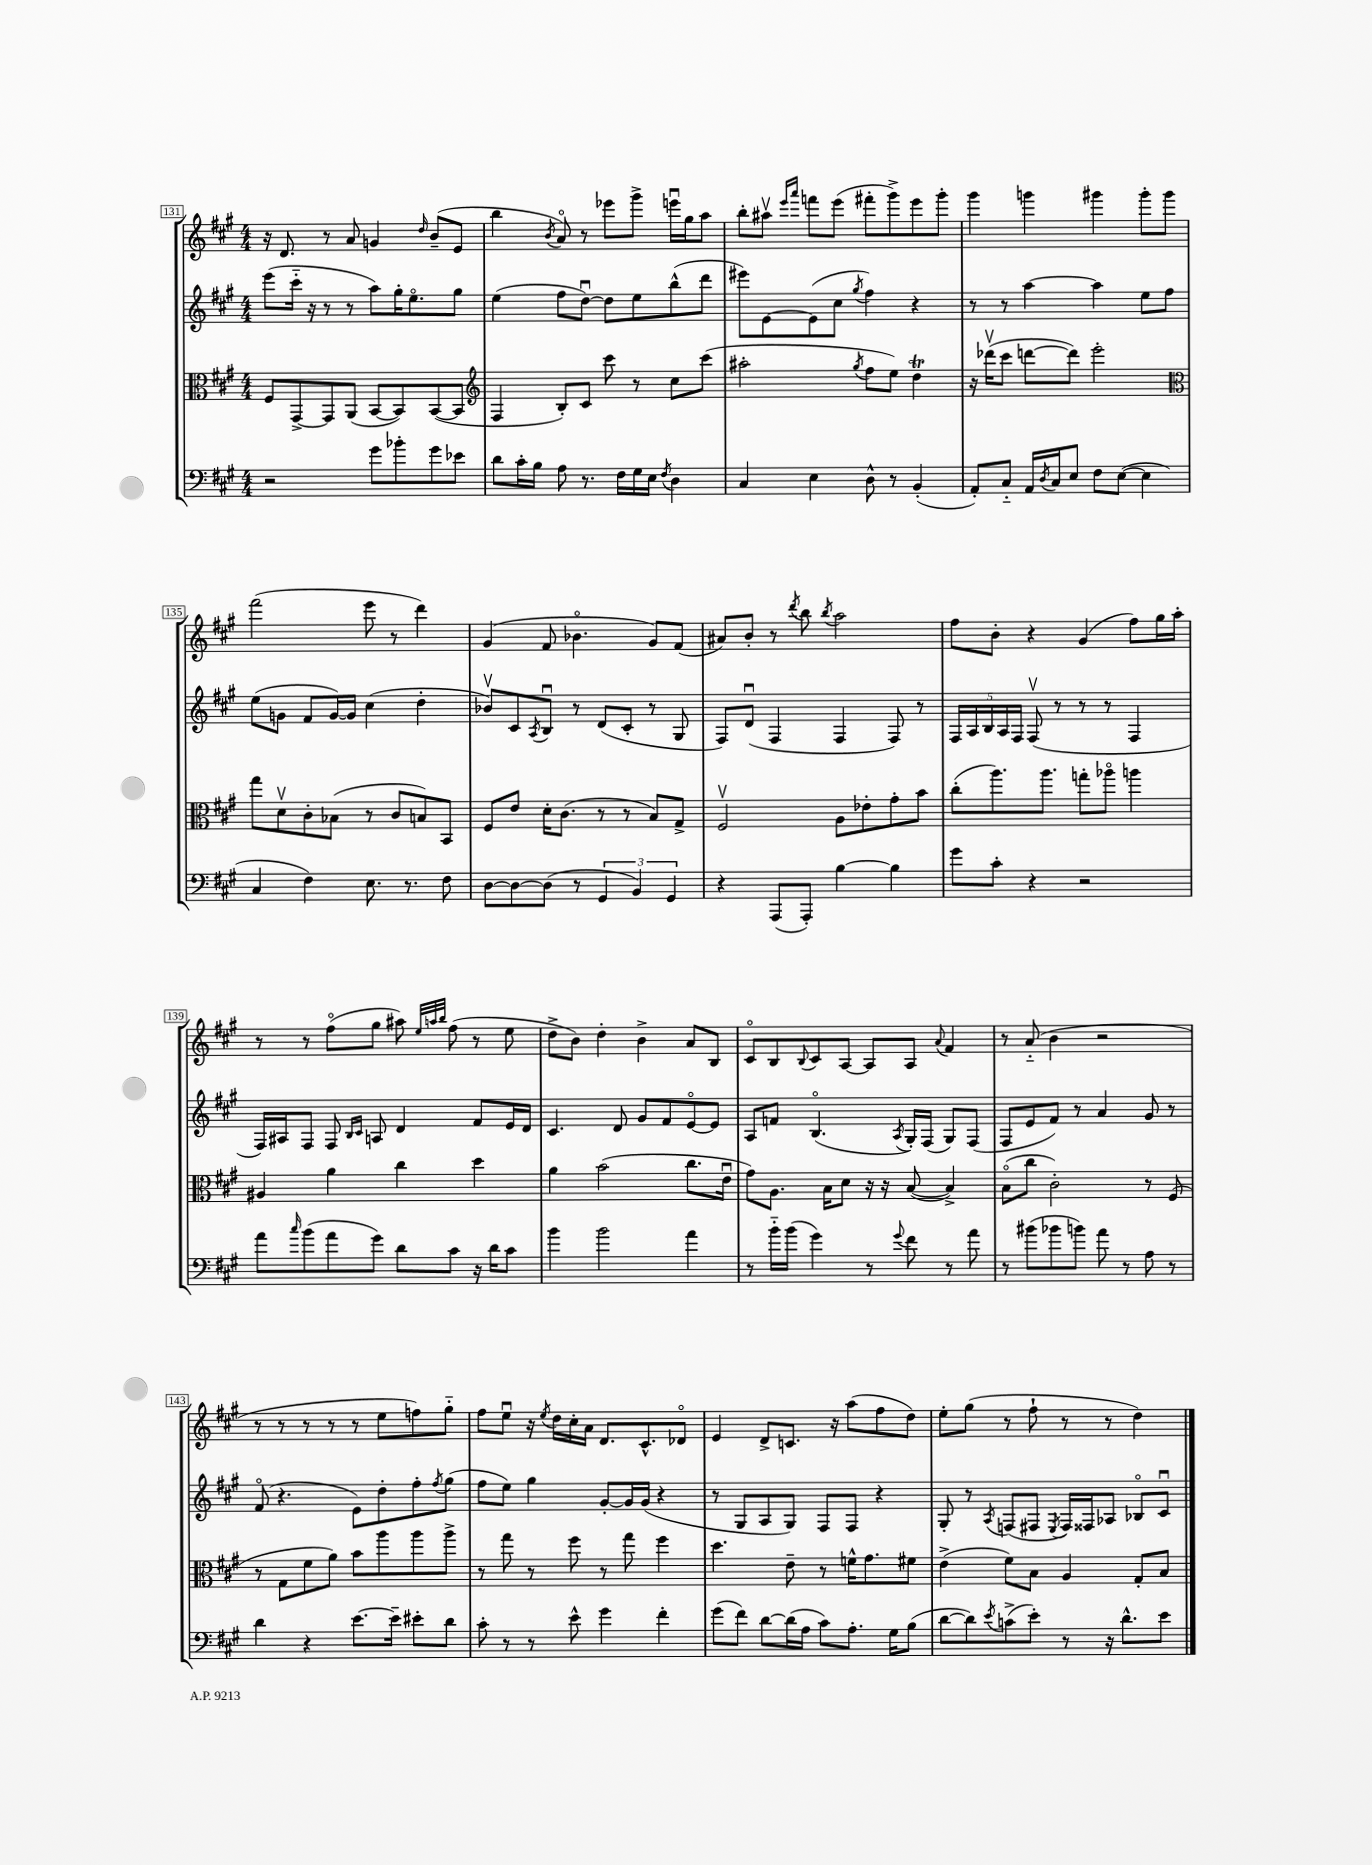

**kern	**kern	**kern	**kern
*part4	*part3	*part2	*part1
*staff4	*staff3	*staff2	*staff1
*clefF4	*clefC3	*clefG2	*clefG2
*k[f#c#g#]	*k[f#c#g#]	*k[f#c#g#]	*k[f#c#g#]
*M4/4	*M4/4	*M4/4	*M4/4
=131	=131	=131	=131
2r	8F#/L	(8eee\L	16r
.	.	.	8.d/
.	[8GG#^/	16ccc#\Jk	.
.	.	16r	.
.	8GG#/]	8r	8r
.	(8AA/J	8r	8a/
8g#\L	[8BB/L	8aa\L)	4gn/
8b-X'\	8BB/])	16gg#'\K	.
.	.	8.ee\	.
.	.	.	16qqdd/
8g#\	([8BB/	.	(8b~/L
8e-X\J	8BB/J]	8gg#\J	8e/J
=132	=132	=132	=132
*	*clefG2	*	*
8d\L	4F#/	(4ee\	4bb\
16c#'\L	.	.	.
16B\JJ	.	.	.
.	.	.	8qb/
8A\	8B'/L)	8ff#\L	8a/)
8.r	8c#/J	[8ddu\J)	8r
.	8ccc#\	8dd\L]	8eee-X\L
16F#\LL	.	.	.
16G#\	8r	8ee\	8ggg#^\J
16E\JJ	.	.	.
8qF#/	.	.	.
4D\	8cc#\L	(8bb^^\	16eeenu\LL
.	.	.	16gg#\J
.	(8ccc#\J	8ddd\J	8aa\J
=133	=133	=133	=133
4C#/	2aa#X'\	8eee#X\L)	8bb'\L
.	.	[8e\	8aa#Xv\J
.	.	.	16qqeee/LL
.	.	.	16qqaaa/JJ
4E\	.	(8e\]	8fffn\L
.	.	8cc#\J	(8eee\J
.	8qgg#/	8qgg#/	.
8D^^\	8ff#\L	4ff#\)	8fff#X'\L
8r	8ee\J)	.	8ggg#^\)
(4BB'/	4ddT\	4r	8eee\
.	.	.	8ggg#'\J
=134	=134	=134	=134
8AA'/L)	16r	8r	4ggg#\
.	(16ddd-Xv\KL	.	.
8C#/J	8ccc#\J	8r	.
16AA/LL	[8dddn\L	[4aa\	4gggn\
8qD/	.	.	.
16C#/J	.	.	.
8E/J	8ddd\J])	.	.
8F#\L	2eee'\	4aa\]	4ggg#X\
([8E\J	.	.	.
4E\]	.	8ee\L	8ggg#'\L
.	.	8ff#\J	8ggg#\J
!!LO:LB:g=z
=135	=135	=135	=135
*	*clefC3	*	*
4C#/	8gg#\L	(8ee\L	(2fff#\
.	8dv\	8gn\J	.
4F#\)	8c#'\	8f#/L	.
.	(8B-X\J	[16g/L)	.
.	.	16g/JJ]	.
8.E\	8r	(4cc#\	8eee\
.	8c#/L	.	8r
8.r	.	.	.
.	8Bn/)	4dd'\	4ddd\)
8F#\	8BB/J	.	.
=136	=136	=136	=136
[8D\L	8F#/L	8b-Xv/L)	(4g#/
8D\_	8e/J	8c#/	.
.	.	8qA/	.
(8D\J]	16d'\KL	8Bu/J	8f#/
.	(8.c#\J	.	.
8r	.	8r	4.b-X\
6GG#/	8r	(8d/L	.
.	8r	8c#'/J	.
6BB/)	.	.	.
.	8B/L)	8r	8g#/L)
6GG#/	.	.	.
.	8G#^/J	8G#/	(8f#/J
=137	=137	=137	=137
4r	2F#v/	8F#/L)	8a#X/L)
.	.	(8du/J	8b'/J
(8AAA/L	.	4F#/	8r
.	.	.	8qddd/
8AAA'/J)	.	.	8bb\
.	.	.	8qbb/
[4B\	8A\L	4F#/	2aa\
.	8e-X'\	.	.
4B\]	8g#'\	8F#/)	.
.	8b\J	8r	.
=138	=138	=138	=138
8g#\L	(8cc#'\L	20F#/LL	8ff#\L
.	.	20A/	.
.	.	20B/	.
8c#'\J	8.aa\)	.	8b'\J
.	.	20A/	.
.	.	20F#/JJ	.
4r	.	(8F#v/	4r
.	8.aa\J	.	.
.	.	8r	.
2r	8ggn'\L	8r	(4g#/
.	8aa-X\J	8r	.
.	4aan\	4F#/	8ff#\L)
.	.	.	16gg#\L
.	.	.	16aa'\JJ
!!LO:LB:g=z
=139	=139	=139	=139
8a\L	4A#X/	16F#/LL)	8r
.	.	16A#X/J	.
16qqcc#/	.	.	.
(8b\	.	8F#/J	8r
8a\	4a\	8F#/	(8ff#\L
.	.	16qqB/LL	.
.	.	16qqc#/JJ	.
8g#\J)	.	8An/	8gg#\J
8d\L	4cc#\	4d/	8aa#X\)
.	.	.	32qqee/LLL
.	.	.	32qqaan/
.	.	.	32qqbb/JJJ
8c#\J	.	.	(8ff#\
16r	4dd\	8f#/L	8r
16d\KL	.	.	.
8c#\J	.	16e/L	8ee\
.	.	16d/JJ	.
=140	=140	=140	=140
4b\	4a\	4.c#/	8dd^\L
.	.	.	8b\J)
2b\	(2b\	.	4dd'\
.	.	8d/	.
.	.	8g#/L	4b^\
.	.	8f#/	.
4a\	8.cc#\L	[8e/	8a/L
.	.	8e/J]	8B/J
.	16eu\Jk	.	.
=141	=141	=141	=141
8r	8g#\L)	8A/L	8c#/L
16b\LL	8.A\J	8fn/J	8B/
(16b\JJ	.	.	.
.	.	.	8qqB/
4g#\)	.	(4.B/	8c#/
.	16B\KL	.	.
.	8d\J	.	[8A/J
8r	16r	.	8A/L]
.	16r	.	.
8qqg#/	.	8qA/	.
8f#\	([8B/	16G#'/LL)	8A/J
.	.	(16F#/JJ	.
.	.	.	8qqa/
8r	4B^/])	8G#/L)	4f#/
8a\	.	(8F#/J	.
=142	=142	=142	=142
8r	(8B\L	8F#/L	8r
(8b#X\L	8cc#\J	8e/	(8a/
8b-X\	2c#'\)	8f#/J)	4b\
8bn\J)	.	8r	.
8a\	.	4a/	2r
8r	.	.	.
8A\	8r	8g#/	.
8r	(8F#/	8r	.
!!LO:LB:g=z
=143	=143	=143	=143
4d\	8r	(8f#/	8r
.	8G#\L	4.r	8r
4r	8f#\	.	8r
.	8a\J)	.	8r
[8.e\L	8b\L	8e\L)	8r
.	8aa\	8dd'\	8ee\L
16e~\Jk]	.	.	.
8e#X'\L	8aa\	8ff#'\	8ffn\)
.	.	8qff#/	.
8d\J	8aa^\J	(8gg#\J	8gg#\J
=144	=144	=144	=144
8c#'\	8r	8ff#\L	8ff#\L
8r	8gg#\	8ee\J)	8eeu\J
8r	8r	4gg#\	16r
.	.	.	8qee/
.	.	.	16dd\LL
8e^^\	8ff#\	.	16cc#'\
.	.	.	16a\JJ
4g#\	8r	[8g#'/L	8.d/L
.	8gg#\	16g#/L]	.
.	.	(16g#/JJ	8.c#^^/
4f#'\	4ff#\	4r	.
.	.	.	8d-X/J
=145	=145	=145	=145
(8g#\L	4.dd\	8r	4e/
8f#\J)	.	8G#/L	.
[8d\L	.	8A/	8d^/L
(16d\L]	8e~\	8G#/J)	8.cn/J
16A\JJ	.	.	.
8c#\L)	8r	8F#/L	.
.	.	.	16r
8.A'\J	16fn^^\KL	8F#/J	(8aa\L
.	8.g#\	.	.
.	.	4r	8ff#\
16G#\KL	.	.	.
(8B\J	8f#X\J	.	8dd\J)
=146	=146	=146	=146
[8d\L	(4e^\	8G#'/	8ee'\L
8d\])	.	8r	(8gg#\J
8qe/	.	8qA/	.
(8cn^\	8f#\L)	(8Fn/L	8r
8e'\J)	8B\J	8F#X/J	8ff#`\
.	.	8qE/	.
8r	4A/	16F#/LL)	8r
.	.	16F##X/J	.
16r	.	8A-X/J	8r
8.d^^\L	.	.	.
.	8G#'/L	8B-X/L	4dd\)
8e\J	8B/J	8c#u/J	.
==	==	==	==
*-	*-	*-	*-
